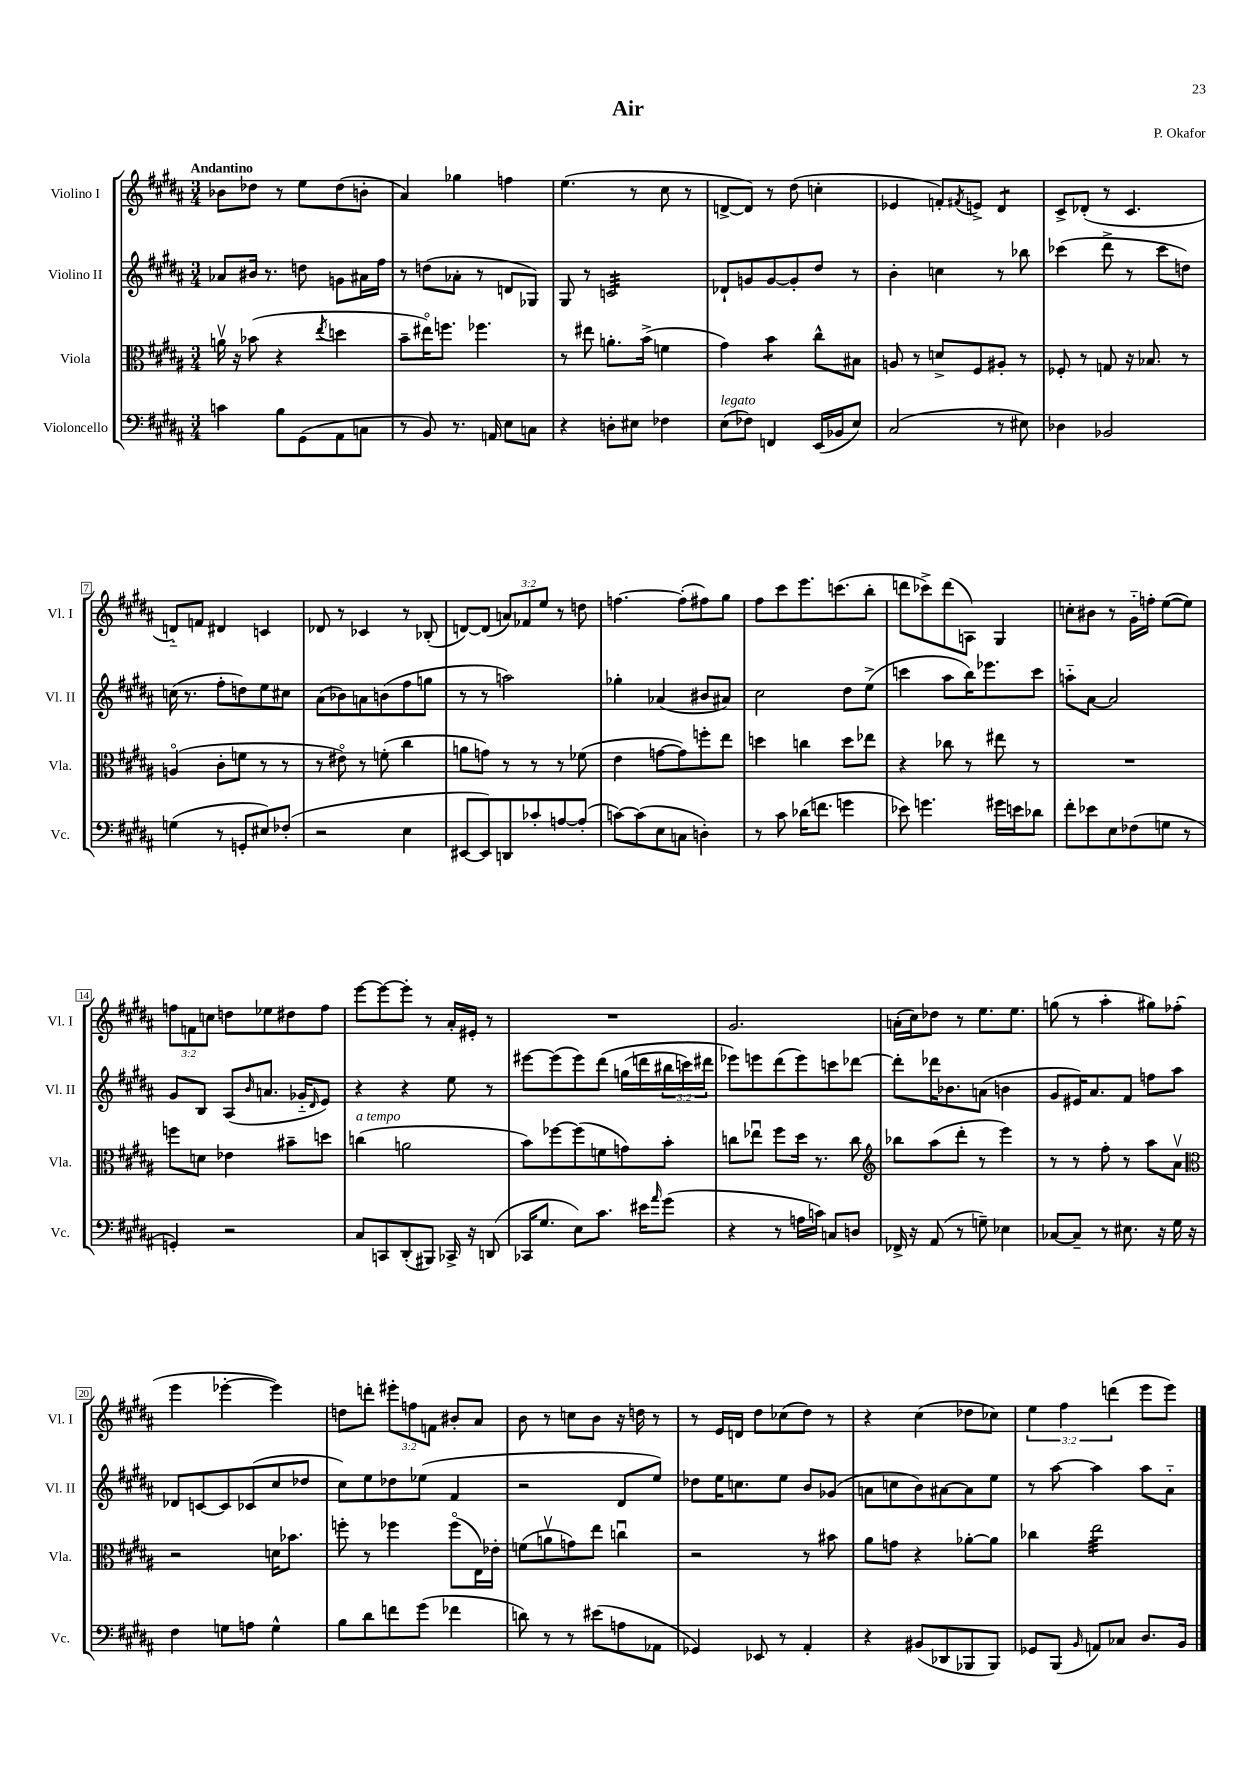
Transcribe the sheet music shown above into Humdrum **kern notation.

**kern	**kern	**kern	**kern
*part4	*part3	*part2	*part1
*staff4	*staff3	*staff2	*staff1
*I"Violoncello	*I"Viola	*I"Violino II	*I"Violino I
*I'Vc.	*I'Vla.	*I'Vl. II	*I'Vl. I
*clefF4	*clefC3	*clefG2	*clefG2
*k[f#c#g#d#a#]	*k[f#c#g#d#a#]	*k[f#c#g#d#a#]	*k[f#c#g#d#a#]
*M3/4	*M3/4	*M3/4	*M3/4
=1	=1	=1	=1
!	!	!	!LO:TX:a:B:t=Andantino
4cn\	16anv\	8a-X/L	8b-X\L
.	16r	.	.
.	(8b-X\	16b#X/Jk	8dd-X\J
.	.	8.r	.
8B\L	4r	.	8r
(8GG#\	.	8ddn\	8ee\L
.	8qee/	.	.
8AA#\	4ddn\	8gn\L	(8dd-\
8Cn\J	.	16a#X\L	8bn'\J
.	.	16ff#\JJ	.
=2	=2	=2	=2
8r	8b~\L	8r	4a#/)
8BB/)	16ee#X\K)	(8ddn\L	.
.	8.ffn\J	.	.
8.r	.	8a-X'\J	4gg-X\
.	4.ff-X\	8r	.
16AAn/	.	.	.
8E\L	.	8dn/L	4ffn\
8Cn\J	.	8G-X/J)	.
=3	=3	=3	=3
4r	8r	8G#/	(4.ee\
.	8ee#X\	8r	.
*	*	*tremolo	*
8Dn'\L	8.an'\L	32cn/LLL	.
.	.	32cn/	.
.	.	32cn/	.
.	.	32cn/	.
8E#X\J	.	32cn/	8r
.	.	32cn/	.
.	(16b^\Jk	32cn/	.
.	.	32cn/	.
4F-X\	4fn\	32cn/	8cc#\
.	.	32cn/	.
.	.	32cn/	.
.	.	32cn/	.
.	.	32cn/	8r
.	.	32cn/	.
.	.	32cn/	.
.	.	32cn/JJJ	.
*	*	*Xtremolo	*
=4	=4	=4	=4
!LO:TX:a:i:t=legato	!	!	!
(8E\L	4g#\)	8d-X`/L	[8dn^/L
8F-X\J)	.	8gn/	8d/J])
*	*tremolo	*	*
4FFn/	8b\L	[8g/	8r
.	8b\J	8g'/]	(8dd#\
*	*Xtremolo	*	*
(16EE/LL	8cc#^^\L	8dd#/J	4ccn'\
16BB-X/J	.	.	.
8E/J)	8B#X\J	8r	.
=5	=5	=5	=5
(2C#/	8An/	4b'\	4e-X/
.	8r	.	.
.	8dn^/L	4ccn\	8fn'/L)
.	.	.	8qf#X/
.	8F#/	.	8en^/J
*	*	*	*tremolo
8r	8A#X'/J	8r	8d#/L
8E#X\)	8r	8bb-X\	8d#/J
*	*	*	*Xtremolo
=6	=6	=6	=6
4D-X\	8F-X'/	(4ccc-X\	8c#^/L
.	8r	.	(8d-X'/J
2BB-X/	8Gn/	8ddd#^\	8r
.	16r	8r	4.c#/
.	8.B-X/	.	.
.	.	8ccc-\L	.
.	8r	8ddn\J)	.
!!LO:LB:g=z
=7	=7	=7	=7
(4Gn\	(4An/	(16ccn\	8dn/L)
.	.	8.r	.
.	.	.	8fn/J
8r	8c#'\L	8ff#'\L	4d#X/
8GGn'/L	8fn\J	8ddn\)	.
8E#X/)	8r	8ee\	4cn/
(8F-X'/J	8r	8cc#X\J	.
=8	=8	=8	=8
2r	8r	(8a#\L	8d-X/
.	8e#X\)	8b-X\)	8r
.	8r	8an\	4c-X/
.	(8fn'\	(8bn\	.
4E\	4cc#\	8ff#\	8r
.	.	8ggn\J	(8B-X'/
=9	=9	=9	=9
[8EE#X/L	8an\L	8r	[8dn/L)
8EE#/])	8gn\J)	8r	(8d/J]
8DDn/	8r	2aan\)	12an/L)
.	.	.	12f-X/
8c-X'/	8r	.	.
.	.	.	12ee/J
[8An/	8r	.	8r
(8A'/J]	(8f-X\	.	8ddn\
=10	=10	=10	=10
[8cn\L)	4e\	4gg-X'\	[4.ffn\
(8c\]	.	.	.
8E\	[8gn\L	(4a-X/	.
8Cn\J	8g\])	.	(8ff'\L]
4Dn'\)	8ffn'\	8b#X/L	8ff#X\)
.	8ee\J	8a#X/J)	8gg#\J
=11	=11	=11	=11
8r	4ddn\	2cc#\	8ff#\L
8c#\	.	.	8ccc#\
(16d-X\KL	4ccn\	.	8.eee\
8.fn\J	.	.	.
.	.	.	(8.cccn\
4gn\	8dd\L	8dd#\L	.
.	8ee-X\J	(8ee^\J	8bb'\J
=12	=12	=12	=12
8e-X\)	4r	4cccn\	8dddn\L
4.gn\	.	.	8ccc-X^\)
.	8cc-X\	8aa#\L	(8ddd\
.	8r	16bb\K)	8An\J)
.	.	8.eee-X\	.
16g#X\LL	8ee#X\	.	4G#/
16en\J	.	.	.
8d-X\J	8r	8ccc\J	.
=13	=13	=13	=13
8f#'\L	2.r	8aan\L	8ccn'\L
8e-X\	.	[8a#\J	8b#X\J
8E\	.	2a#/]	8r
(8F-X\	.	.	16g#\LL
.	.	.	16ffn'\JJ
8Gn\J	.	.	([8ee\L
8r	.	.	8ee\J])
!!LO:LB:g=z
=14	=14	=14	=14
4GGn'/)	8ffn\L	8g#/L	12ffn\L
.	.	.	12fn\
.	8dn\J	8B/J	.
.	.	.	12ccn\J
2r	4e-X\	(8A#/L	8ddn\L
.	.	16qqb/	.
.	.	8.an/J	8ee-X\
.	8b#X~\L	.	8dd#X\
.	.	16g-X/KL	.
.	.	16qqd#/	.
.	8ddn\J	8e/J)	8ff\J
=15	=15	=15	=15
!	!LO:TX:a:i:t=a tempo	!	!
8C#/L	(4ccn\	4r	[8eee\L
8CCn/	.	.	8eee\_
(8DD#'/	2an\	4r	8eee'\J]
8BBB#X/J)	.	.	8r
16CC-X^/	.	8ee\	16a#'/LL
16r	.	.	16e#X'/JJ
(8DDn/	.	8r	8r
=16	=16	=16	=16
16CC-X/KL	8b\L)	[8eee#X\L	2.r
8.G#/J	.	.	.
.	[8ff-X\	(8eee#\]	.
8E\L)	(8ff-\]	8eee#\)	.
8.c#\J	8fn\	(8ddd#\J	.
.	8gn\)	(16ggn\LL	.
16e#X\KL	.	16dddn\	.
16qqa#/	.	.	.
(8g#\J	8b'\J	24bb#X\	.
.	.	24cccn\)	.
.	.	24ddd#X\JJ	.
=17	=17	=17	=17
4r	8ccn\L	8eee-X\L)	2.g#/
.	8ee-Xu\J	8eeen\	.
8r	8ff#\L	(8ddd#\	.
16An\LL	16dd#\Jk	8eee\)	.
16cn\JJ)	8.r	.	.
8Cn/L	.	8cccn\	.
8Dn/J	8cc\	[8ddd-X\J	.
=18	=18	=18	=18
*	*clefG2	*	*
16FF-X^/	8bb-X\L	8ddd-'\L]	(16an'\LL
16r	.	.	16cc#\J)
(8AA#/	(8aa#\	16ddd-X\K	8dd-X\J
.	.	8.b-X\	.
8r	8ddd#'\J	.	8r
8Gn~\)	8r	(8an\J	8.ee\L
4E-X\	4eee\)	4bn\	.
.	.	.	8.ee\J
=19	=19	=19	=19
[8C-X/L	8r	8g#/L	(8ggn\
8C-~/J]	8r	16e#X/K)	8r
.	.	8.a#/	.
8r	8ff#'\	.	4aa#'\
8.E#X\	8r	8f#/J	.
.	8aa#\L	8ffn\L	8gg#X\L)
16r	.	.	.
16G#\	8a#v\J	8aa#\J	(8ff-X'\J
16r	.	.	.
!!LO:LB:g=z
=20	=20	=20	=20
*	*clefC3	*	*
4F#\	2r	8d-X/L	4eee\
.	.	[8cn/	.
8Gn\L	.	8c/]	[4eee-X'\
8An\J	.	(8c-X/	.
4G^^\	16dn\KL	8cc#/	4eee-\])
.	8.b-X\J	.	.
.	.	8dd-X/J	.
=21	=21	=21	=21
8B\L	8ffn'\	8cc#\L)	8ddn\L
8d#\	8r	8ee\	8dddn'\J
8fn\	4ff-X\	8dd-X\	12eee#X'\L
.	.	.	12ffn\
(8g#\J	.	(8ee-X\J	.
.	.	.	12fn\J
4f-X\	(8ff-\L	4f#/	8b#X'/L
.	16E\L)	.	8a#/J
.	16e-X'\JJ	.	.
=22	=22	=22	=22
8dn\)	(8fn\L	2r	8b\
8r	8anv\	.	8r
8r	8gn\)	.	8ccn\L
(8e#X\L	8ee\J	.	8b\J
8An\	4ccnu\	8d#/L	16r
.	.	.	16ddn\
8AA-X\J	.	8ee/J)	8r
=23	=23	=23	=23
4GG-X/)	2r	8dd-X\L	8r
.	.	16ee\K	16e/LL
.	.	8.ccn\	16dn/JJ
8EE-X/	.	.	8dd#\L
8r	.	8ee\J	(8cc-X\
4AA#'/	8r	8b/L	8dd#\J)
.	8b#X\	(8g-X/J	8r
=24	=24	=24	=24
4r	8a#\L	8an\L	4r
.	8gn\J	8ccn\	.
(8BB#X/L	4r	8b\)	(4cc#\
8DD-X/	.	[8a#X\	.
8BBB-X/	[8a-X'\L	8a#\]	8dd-X\L
8BBB-/J)	8a-\J]	8ee\J	8cc-X\J)
=25	=25	=25	=25
8GG-X/L	4cc-X\	8r	6ee\
(8BBB/J	.	[8aa#\	.
.	.	.	6ff#\
16qqBB/	.	.	.
*	*tremolo	*	*
8AAn/L)	32ee\LLL	4aa#\]	.
.	32ee\	.	.
.	32ee\	.	.
.	.	.	(6dddn\
.	32ee\	.	.
8C-X/J	32ee\	.	.
.	32ee\	.	.
.	32ee\	.	.
.	32ee\	.	.
8.D#/L	32ee\	8aa#\L	8eee\L
.	32ee\	.	.
.	32ee\	.	.
.	32ee\	.	.
.	32ee\	8a#\J	8eee\J)
.	32ee\	.	.
16BB/Jk	32ee\	.	.
.	32ee\JJJ	.	.
*	*Xtremolo	*	*
==	==	==	==
*-	*-	*-	*-
